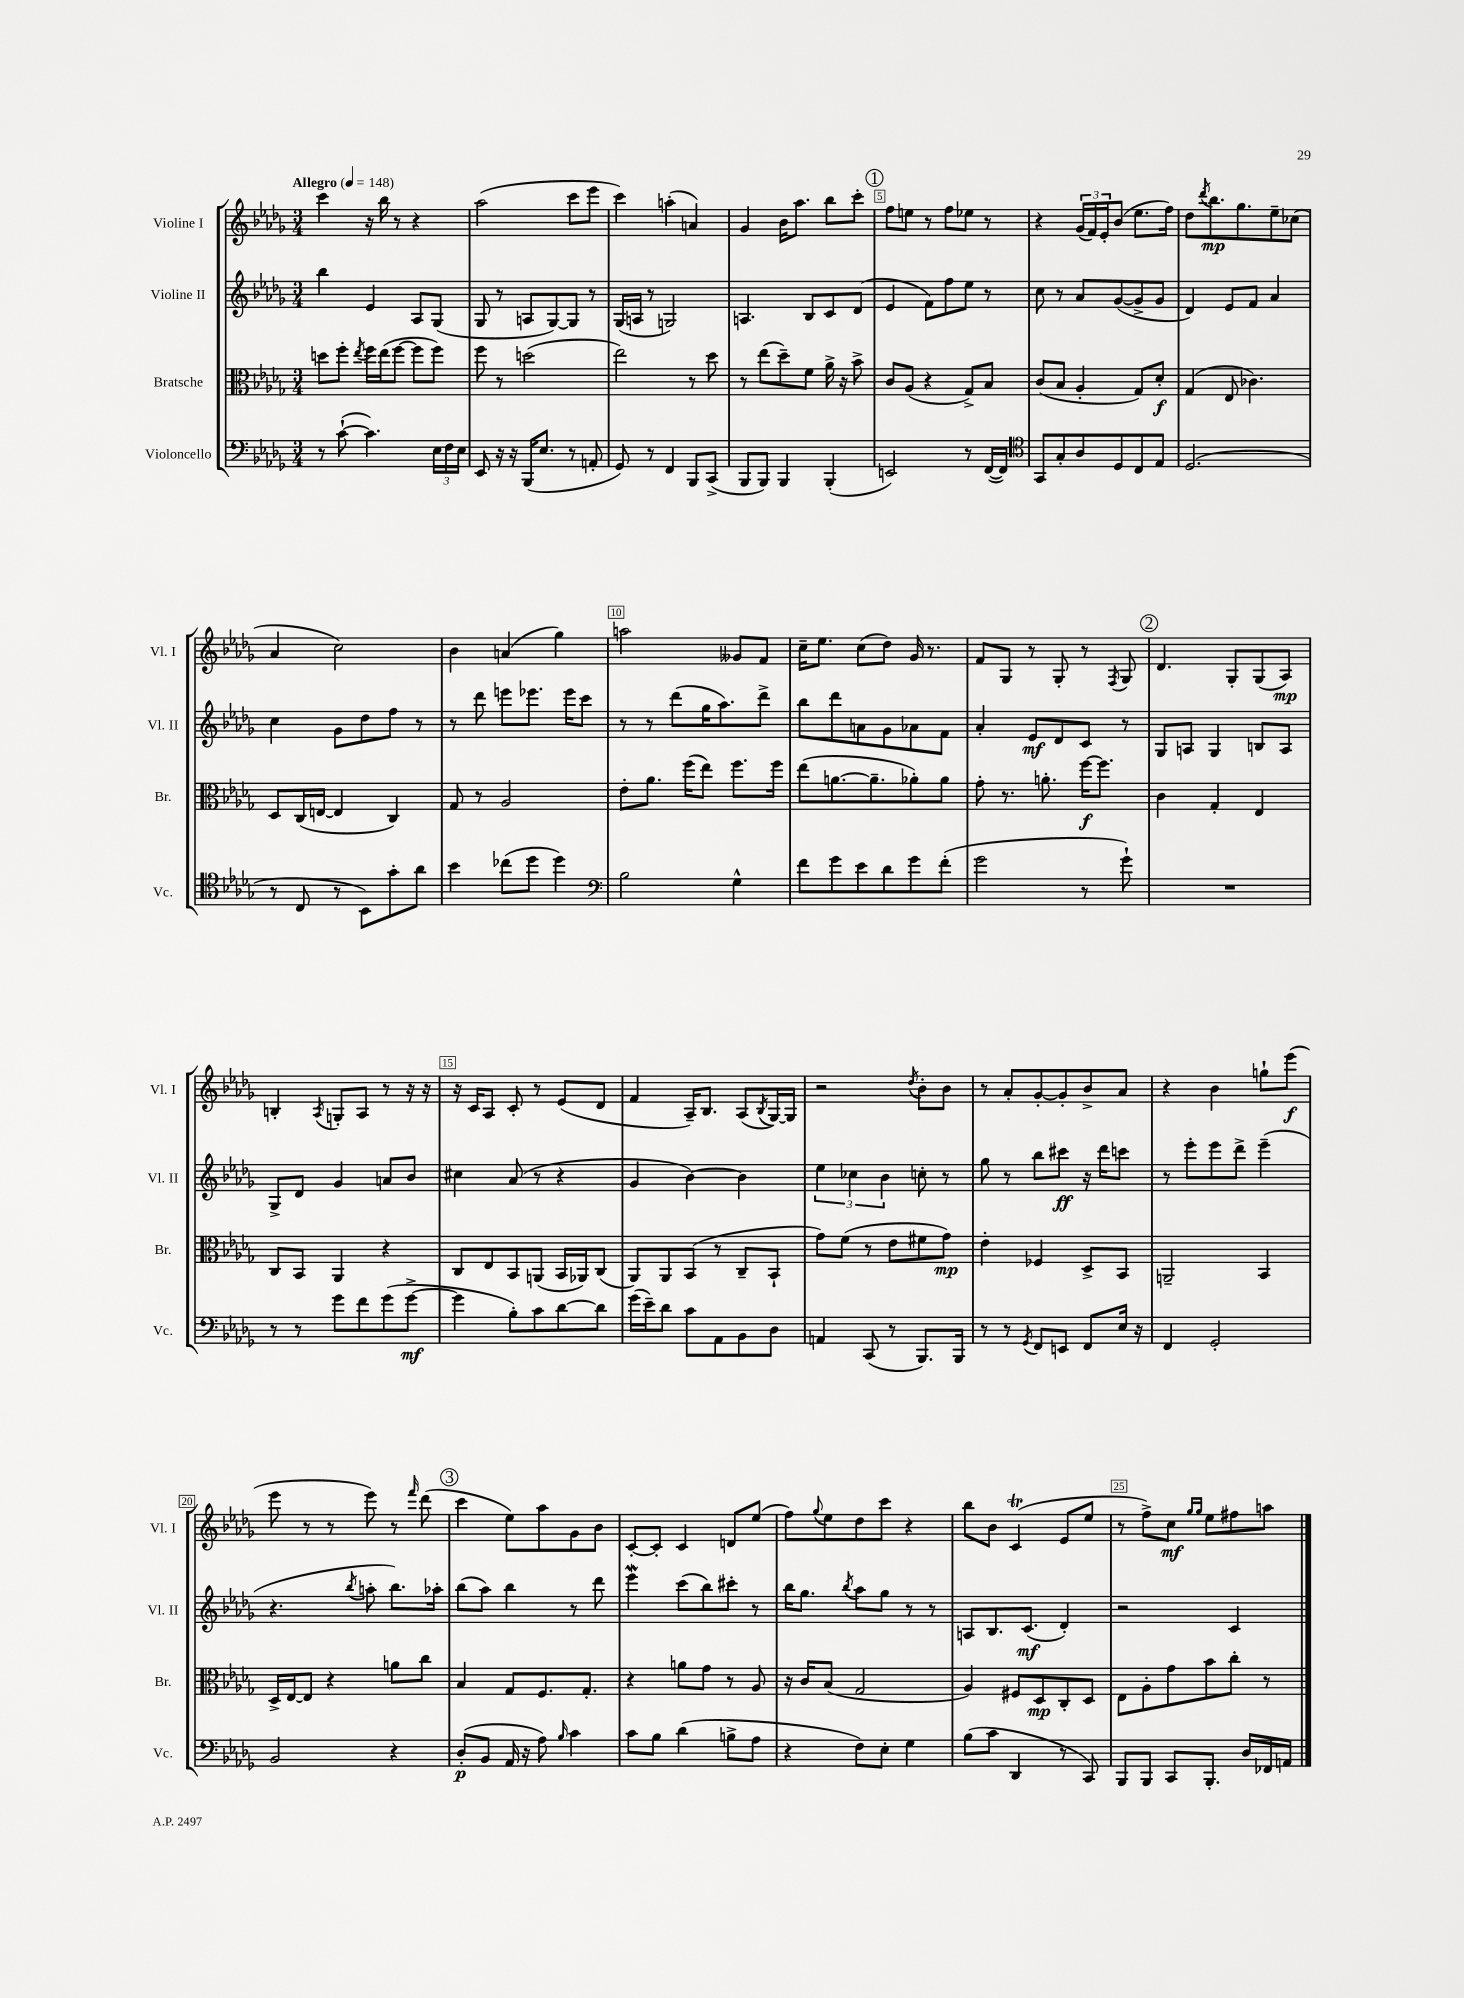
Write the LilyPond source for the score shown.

<<
\new StaffGroup <<
\new Staff = "s0" \with { instrumentName = "Violine I" shortInstrumentName = "Vl. I" } {
    \clef treble \key des \major \numericTimeSignature \time 3/4 \tempo "Allegro" 4 = 148
    c'''4 r16 bes''16 r8 r4 |
    aes''2( c'''8 ees'''8 |
    c'''4) a''4-.( a'4) |
    ges'4 bes'16 aes''8. bes''8 c'''8-. |
    \mark \markup { \circle "1" } f''8 e''8 r8 f''8 ees''8 r8 |
    r4 \tuplet 3/2 { ges'16( f'16) ees'16-. } bes'8( ees''8. f''16) |
    des''8 \acciaccatura { des'''8 } bes''8.\mp ges''8. ees''8-- ces''8( |
    aes'4 c''2) |
    bes'4 a'4( ges''4) |
    a''2 geses'8 f'8 |
    c''16-- ees''8. c''8( des''8) ges'16 r8. |
    f'8 ges8 r8 ges8-. r8 \acciaccatura { f8 } ges8 |
    \mark \markup { \circle "2" } des'4. ges8-. ges8( aes8\mp) |
    b4-. \acciaccatura { aes8 } g8-. aes8 r8 r16 r16 |
    r16 c'16 aes8 c'8-. r8 ees'8( des'8 |
    f'4 aes16--) bes8. aes8( \acciaccatura { bes8 } ges16~) ges16 |
    r2 \acciaccatura { des''8 } bes'8-. bes'8 |
    r8 aes'8-. ges'8~-. ges'8-. bes'8-> aes'8 |
    r4 bes'4 g''8-! ees'''8\f( |
    ees'''8 r8 r8 ees'''8) r8 \grace { f'''16 } des'''8( |
    \mark \markup { \circle "3" } c'''4 ees''8) aes''8 ges'8 bes'8 |
    c'8~-. c'8-. c'4 d'8 ees''8( |
    f''8) \appoggiatura { ges''8 } ees''8 des''8 c'''8 r4 |
    bes''8 bes'8 c'4\trill( ees'8 ees''8 |
    r8 f''8->) c''8\mf \grace { ges''16 ges''16 } ees''8 fis''8 a''8 \bar "|." |
}
\new Staff = "s1" \with { instrumentName = "Violine II" shortInstrumentName = "Vl. II" } {
    \clef treble \key des \major \numericTimeSignature \time 3/4
    bes''4 ees'4 aes8 ges8( |
    ges8 r8 a8 ges8~) ges8 r8 |
    ges16( a16 r8 g2) |
    a4. bes8 c'8 des'8( |
    \mark \markup { \circle "1" } ees'4 f'8) f''8 ees''8 r8 |
    c''8 r8 aes'8 ges'8~( ges'8-> ges'8 |
    des'4) ees'8 f'8 aes'4 |
    c''4 ges'8 des''8 f''8 r8 |
    r8 des'''8 e'''8 ees'''8. ees'''16 c'''8 |
    r8 r8 des'''8( ges''16 aes''8.) des'''8-> |
    bes''8 des'''8 a'8 ges'8 aes'8 f'8 |
    aes'4-. ees'8\mf des'8 c'8 r8 |
    \mark \markup { \circle "2" } ges8 a8 ges4 b8 a8 |
    ges8-> des'8 ges'4 a'8 bes'8 |
    cis''4 aes'8( r8 r4 |
    ges'4 bes'4~) bes'4 |
    \tuplet 3/2 { ees''4 ces''4 bes'4 } c''8-. r8 |
    ges''8 r8 bes''8 cis'''8\ff r16 des'''16 c'''8 |
    r8 ees'''8-. ees'''8 des'''8-> ees'''4--( |
    r4. \acciaccatura { bes''8 } a''8-. bes''8.) aes''16-. |
    \mark \markup { \circle "3" } bes''8( aes''8) bes''4 r8 des'''8 |
    ees'''4\mordent c'''8( bes''8) cis'''8-. r8 |
    bes''16 ges''8. \acciaccatura { bes''8 } aes''8 ges''8 r8 r8 |
    a8 bes8. c'8.\mf( des'4-.) |
    r2 c'4 \bar "|." |
}
\new Staff = "s2" \with { instrumentName = "Bratsche" shortInstrumentName = "Br." } {
    \clef alto \key des \major \numericTimeSignature \time 3/4
    d''8 f''8-. \acciaccatura { ees''8 } f''16 ees''16( f''8~ f''8 f''8) |
    f''8 r8 d''2( |
    ees''2) r8 des''8 |
    r8 ees''8( des''8--) f'8 aes'16-> r16 bes'8-> |
    \mark \markup { \circle "1" } c'8 aes8( r4 ges8->) bes8 |
    c'8( bes8 aes4-. ges8) des'8-.\f |
    ges4( ees8 ces'4.) |
    des8 c16( e16~ e4 c4) |
    ges8 r8 aes2 |
    ees'8-. aes'8. f''16( ees''8) f''8. f''16 |
    ees''8( a'8.~ a'8.-- aes'8-.) aes'8 |
    ges'8-. r8. a'8.-. f''16~\f f''8. |
    \mark \markup { \circle "2" } c'4 ges4-. ees4 |
    c8 bes,8 aes,4 r4 |
    c8 ees8 bes,8 a,8( bes,16 aes,16) c8( |
    aes,8) aes,8 bes,8( r8 c8-- bes,8-! |
    ges'8) f'8( r8 ees'8 fis'8 ges'8\mp) |
    ees'4-. fes4 des8-> bes,8 |
    a,2-- bes,4 |
    des16-> ees16~ ees8 r4 a'8 c''8 |
    \mark \markup { \circle "3" } bes4 ges8 f8. ges8.-. |
    r4 a'8 ges'8 r8 aes8 |
    r16 c'16 bes8( ges2 |
    aes4) fis8 des8\mp c8-. des8 |
    ees8 aes8-. ges'8 bes'8 c''8-. r8 \bar "|." |
}
\new Staff = "s3" \with { instrumentName = "Violoncello" shortInstrumentName = "Vc." } {
    \clef bass \key des \major \numericTimeSignature \time 3/4
    r8 c'8~-!( c'4.) \tuplet 3/2 { ees16 f16 ees16 } |
    ees,8 r16 r16 bes,,16( ees8. r8 a,8-. |
    ges,8) r8 f,4 bes,,8 c,8->( |
    bes,,8 bes,,8) bes,,4 bes,,4-.( |
    \mark \markup { \circle "1" } e,2) r8 f,16~( f,16) |
    \clef tenor ges,8 ges8-. aes8 des8 c8 ees8 |
    des2.( |
    r8 c8 r8 bes,8) ges'8-. aes'8 |
    bes'4 ces''8( des''8 des''4) |
    \clef bass bes2 ges4-^ |
    f'8 ges'8 ees'8 des'8 ges'8 f'8-.( |
    ges'2 r8 ges'8-!) |
    \mark \markup { \circle "2" } R2. |
    r8 r8 ges'8 f'8 ges'8( ges'8~->\mf |
    ges'4 bes8-.) c'8 des'8~ des'8 |
    ges'16( ees'16--) des'8 c'8 aes,8 bes,8 des8 |
    a,4 c,8( r8 bes,,8.) bes,,16 |
    r8 r8 \acciaccatura { ges,8 } f,8 e,8 f,8 ees16 r16 |
    f,4 ges,2-. |
    bes,2 r4 |
    \mark \markup { \circle "3" } des8-.\p( bes,8 aes,16 r16 aes8) \grace { bes16 } c'4 |
    c'8 bes8 des'4( b8-> aes8 |
    r4 f8) ees8-. ges4 |
    bes8( c'8 des,4 r8 c,8) |
    bes,,8 bes,,8 c,8 bes,,8.-. des16 fes,16 a,16 \bar "|." |
}
>>
>>
\layout { \context { \Score \override BarNumber.break-visibility = ##(#f #t #t) barNumberVisibility = #(every-nth-bar-number-visible 5) \override BarNumber.stencil = #(make-stencil-boxer 0.1 0.3 ly:text-interface::print) } }
